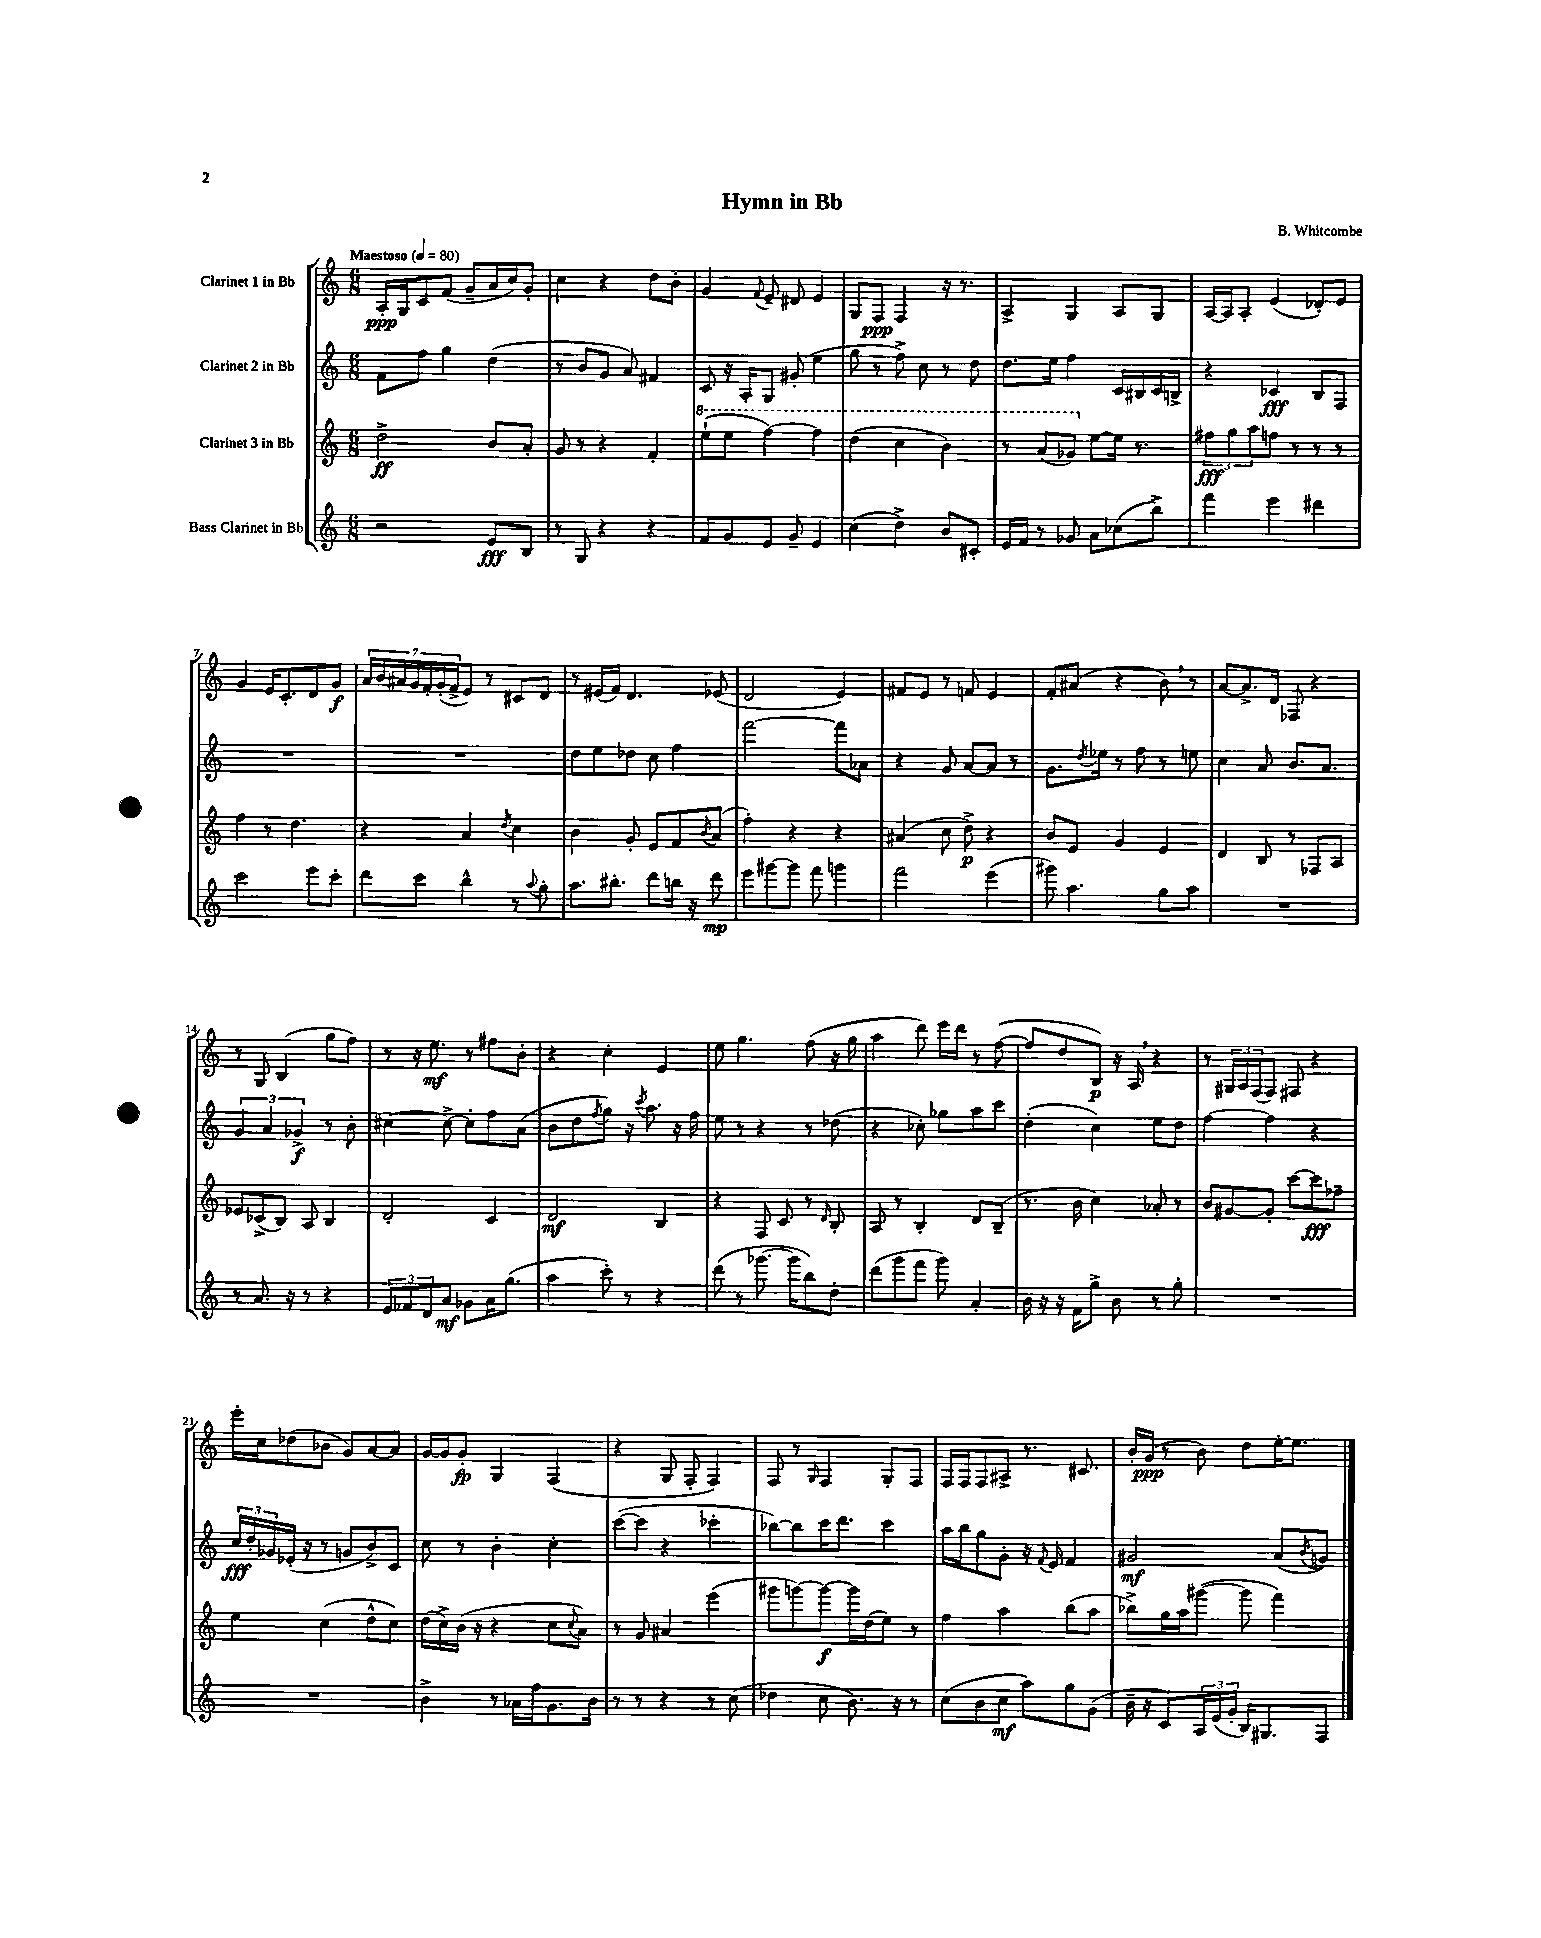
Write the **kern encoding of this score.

**kern	**kern	**kern	**kern
*staff4	*staff3	*staff2	*staff1
*clefG2	*clefG2	*clefG2	*clefG2
*k[]	*k[]	*k[]	*k[]
*M6/8	*M6/8	*M6/8	*M6/8
*MM80	*MM80	*MM80	*MM80
2r	2dd^\	8f\L	16A'/LL
.	.	.	16G/J
.	.	8ff\J	8c/
.	.	4gg\	(8f/J
.	.	.	8g~/L
8e/L	8b/L	(4dd\	16a/L
.	.	.	16cc/J)
8B/J	8a'/J	.	8g'/J
=	=	=	=
8r	8g/	8r	4cc\
8G/	8r	8b/L	.
4r	4r	8g/J	4r
.	.	8a/)	.
4r	4f'/	4f#/	8dd\L
.	.	.	8b'\J
=	=	=	=
8f/L	(8eee`\L	8c/	4g/
8g/	8eee\J	16r	.
.	.	16A'/LK	.
.	.	.	8qqf/
8e/J	[4fff\)	8G/J	8e~/
8g~/	.	(8g#'/	8d#/
4e/	4fff\]	4ee\	4e/
=	=	=	=
(4cc\	(4ddd\	8gg\	8G/L
.	.	8r	8F/J
4dd^\)	4ccc\	8ff^\)	4F/
.	.	8cc\	.
8b/L	4bb\)	8r	16r
.	.	.	8.r
8c#'/J	.	8dd\	.
=	=	=	=
16e/LL	8r	8.dd\L	4A^/
16f/JJ	.	.	.
8r	(8aa/L	.	.
.	.	16ee\Jk	.
8g-/	8gg-/J)	4ff\	4G/
8a\L	[8ee\L	.	.
(8cc-\	16ee\]Jk	16c/LL	8A/L
.	8.r	16B#/	.
8bb^\J)	.	16c/	8G/J
.	.	16B^/JJ	.
=	=	=	=
4fff\	12ff#\L	4r	[16A/LL
.	.	.	16A/]J
.	12gg\	.	.
.	.	.	8A'/J
.	12aa\	.	.
4eee\	8ff\J	4c-/	(4e/
.	8r	.	.
4ddd#\	8r	8B/L	8d-'/L)
.	8r	8F/J	8e/J
=	=	=	=
2ccc\	4ff\	2.r	4g/
.	8r	.	16e/LK
.	.	.	8.c'/
.	4.dd\	.	.
8eee\L	.	.	8d/
8ccc'\J	.	.	8g/J
=	=	=	=
8ddd\L	4r	2.r	28a/LL
.	.	.	28b/
.	.	.	28a#/
.	.	.	28g/
8ccc\J	.	.	.
.	.	.	28f'/
.	.	.	(28g'/
.	.	.	28f^/J
4bb^^\	4a/	.	8e/J)
.	.	.	8r
.	8qdd/	.	.
8r	4cc\	.	8c#/L
8qqaa/	.	.	.
8gg'\	.	.	8d/J
=	=	=	=
8.aa\L	4b\	8dd\L	8r
.	.	8ee\	(16e#/LL
8.bb#'\J	.	.	16f/JJ)
.	8g'/	8dd-\J	4.d/
8ddd\L	8e/L	8cc\	.
16bb\Jk	8f/	4ff\	.
16r	.	.	.
.	8qb/	.	.
8ddd\	(8a/J	.	(8e-/
=	=	=	=
8eee\L	4ff'\)	[2fff\	2d/
[8ggg#\	.	.	.
8ggg#\]J	4r	.	.
8fff\	.	.	.
4ggg\	4r	8fff\]L	4e/)
.	.	8a-\J	.
=	=	=	=
2fff\	(4a#/	4r	8f#/L
.	.	.	8e/J
.	8cc\	8g/	8r
.	8dd^\)	[8a/L	8f/
(4eee\	4r	8a/]J	4e/
.	.	8r	.
=	=	=	=
8ggg#\)	8b/L	8.g\L	8f'/L
4.aa\	8e/J	.	(8a#/J
.	.	8qdd/	.
.	.	16ee-\Jk	.
.	4g/	8r	4r
.	.	8ff\	.
8gg\L	4e/	8r	8b\)
8aa\J	.	8ee\	8r
=	=	=	=
2.r	4d/	4cc\	[8a/L
.	.	.	8.a^/]
.	8B/	8a/	.
.	.	.	16d/Jk
.	8r	8.b/L	8F-/
.	8F-/L	.	4r
.	.	8.a/J	.
.	8A/J	.	.
=	=	=	=
8r	8e-/L	6g/	8r
8.a/	(8c-^/	.	8G/
.	.	6a/	.
.	8B/J)	.	(4B/
16r	.	.	.
.	.	6g-^/	.
8r	8A/	.	.
4r	4B/	8r	8gg\L
.	.	8b'\	8ff\J)
=	=	=	=
12e/L	2d'/	[4cc#\	8r
12f-/	.	.	.
.	.	.	16r
12d/	.	.	.
.	.	.	8.ee\
8a/J	.	8cc#^\_	.
8g-\L	.	8cc#'\]L	8r
16a\K	4c/	8ff\	8ff#\L
(8.gg\J	.	.	.
.	.	(8a\J	8b'\J
=	=	=	=
4aa\	2d/	8b\L	4r
.	.	8dd\	.
.	.	8qff/	.
8ccc'\)	.	8gg\J)	4cc'\
8r	.	16r	.
.	.	8qccc/	.
.	.	8.aa\	.
4r	4B/	.	4e/
.	.	16r	.
.	.	16ff\	.
=	=	=	=
(8ddd\	4r	8ee\	8ee\
8r	.	8r	4.gg\
[8.ggg-\	8F/	4r	.
.	8c/	.	.
16ggg-\]LK	.	.	.
8bb\)	8r	8r	(8ff\
.	16qqd/	.	.
8dd'\J	8B'/	(8dd-\	16r
.	.	.	16gg\
=	=	=	=
(8ddd\L	8A/	4r	4aa\
8ggg\	8r	.	.
8fff\J	4B'/	8cc-'\)	8ddd\)
8ggg\)	.	8gg-\L	16eee\LL
.	.	.	16ddd\JJ
4a'/	8d/L	8aa\	8r
.	(8B~/J	8ccc\J	([8ff\
=	=	=	=
16b\	8.r	(4dd'\	8ff/]L
16r	.	.	.
16r	.	.	8dd/
16f\LK	16b\	.	.
8gg^\J	4cc\)	4cc\)	8B/J)
8b\	.	.	16r
.	.	.	16A/
8r	8a-'/	8ee\L	4r
8gg'\	8r	8dd\J	.
=	=	=	=
2.r	8b/L	[4ff\	8r
.	[8g#/	.	24G#/LL
.	.	.	24A/
.	.	.	(24F/J
.	8g#'/]J	4ff\]	8F/J)
.	[8ccc\L	.	8F#/
.	8ccc\]	4r	4r
.	8ff-~\J	.	.
=	=	=	=
2.r	4ee\	24cc/LL	16eee'\LL
.	.	24dd'/	.
.	.	.	16cc\J
.	.	24g-/	.
.	.	(16e-'/JJ	(8dd-\
.	.	16r	.
.	(4cc\	8r	8b-\J
.	.	8g/L	8g/L)
.	8dd^^\L	8b^/)	[8a/
.	8cc\J)	8c/J	8a/]J
=	=	=	=
4b^\	(16dd\LL	8cc\	[16g/LL
.	16cc^\)	.	16g/]J
.	(16b\JJ	8r	8g'/J
.	16r	.	.
8r	4r	4b'\	4G/
16a-\LL	.	.	.
16ff\J	.	.	.
8.g\	8cc\L	4cc'\	(4F/
.	8qqcc/	.	.
.	8a\J)	.	.
16b\Jk	.	.	.
=	=	=	=
8r	8r	([8ccc\L	4r
8r	8g/	8ccc\]J	.
4r	4a#/	4r	8G/
.	.	.	8F'/
8r	(4eee\	4ccc-'\	4F/)
(8cc\	.	.	.
=	=	=	=
4dd-\	8ggg#\L	[8bb-\L)	8F/
.	[8ggg\)	8bb-\]	8r
.	.	.	16qqG/
8cc\	8ggg\_J	16ccc\K	4F/
.	.	8.ddd\J	.
8.b\)	16ggg\]LL	.	.
.	(16dd\J	.	.
.	8ee\J)	4ccc\	8G'/L
16r	.	.	.
8r	8r	.	8F/J
=	=	=	=
(8cc\L	4ff\	16aa\LL	16F/LL
.	.	16bb\J	16F/J
8b\	.	8gg\	8F/
8cc\J	4aa\	8g'\J	8A#^/J
8aa\L)	.	16r	8.r
.	.	8qqf/	.
.	.	16e/	.
8gg\	(8bb\L	4f/	.
.	.	.	8.c#/
(8g\J	8aa\J	.	.
=	=	=	=
16b~\	8bb-^\L)	2g#/	16b'/LL
16r	.	.	(16g/JJ
8c/L)	16gg\L	.	8r
.	16aa\J	.	.
24A/L	([8ggg#\J	.	8b\)
(24e/	.	.	.
24g'/JJ	.	.	.
16B/LK)	8ggg#\]	.	8dd\L
8.G#/	.	.	.
.	4fff\)	(8a/L	[16ee'\K
.	.	.	8.ee\]J
.	.	8qb/	.
8F/J	.	8g/J)	.
==	==	==	==
*-	*-	*-	*-
